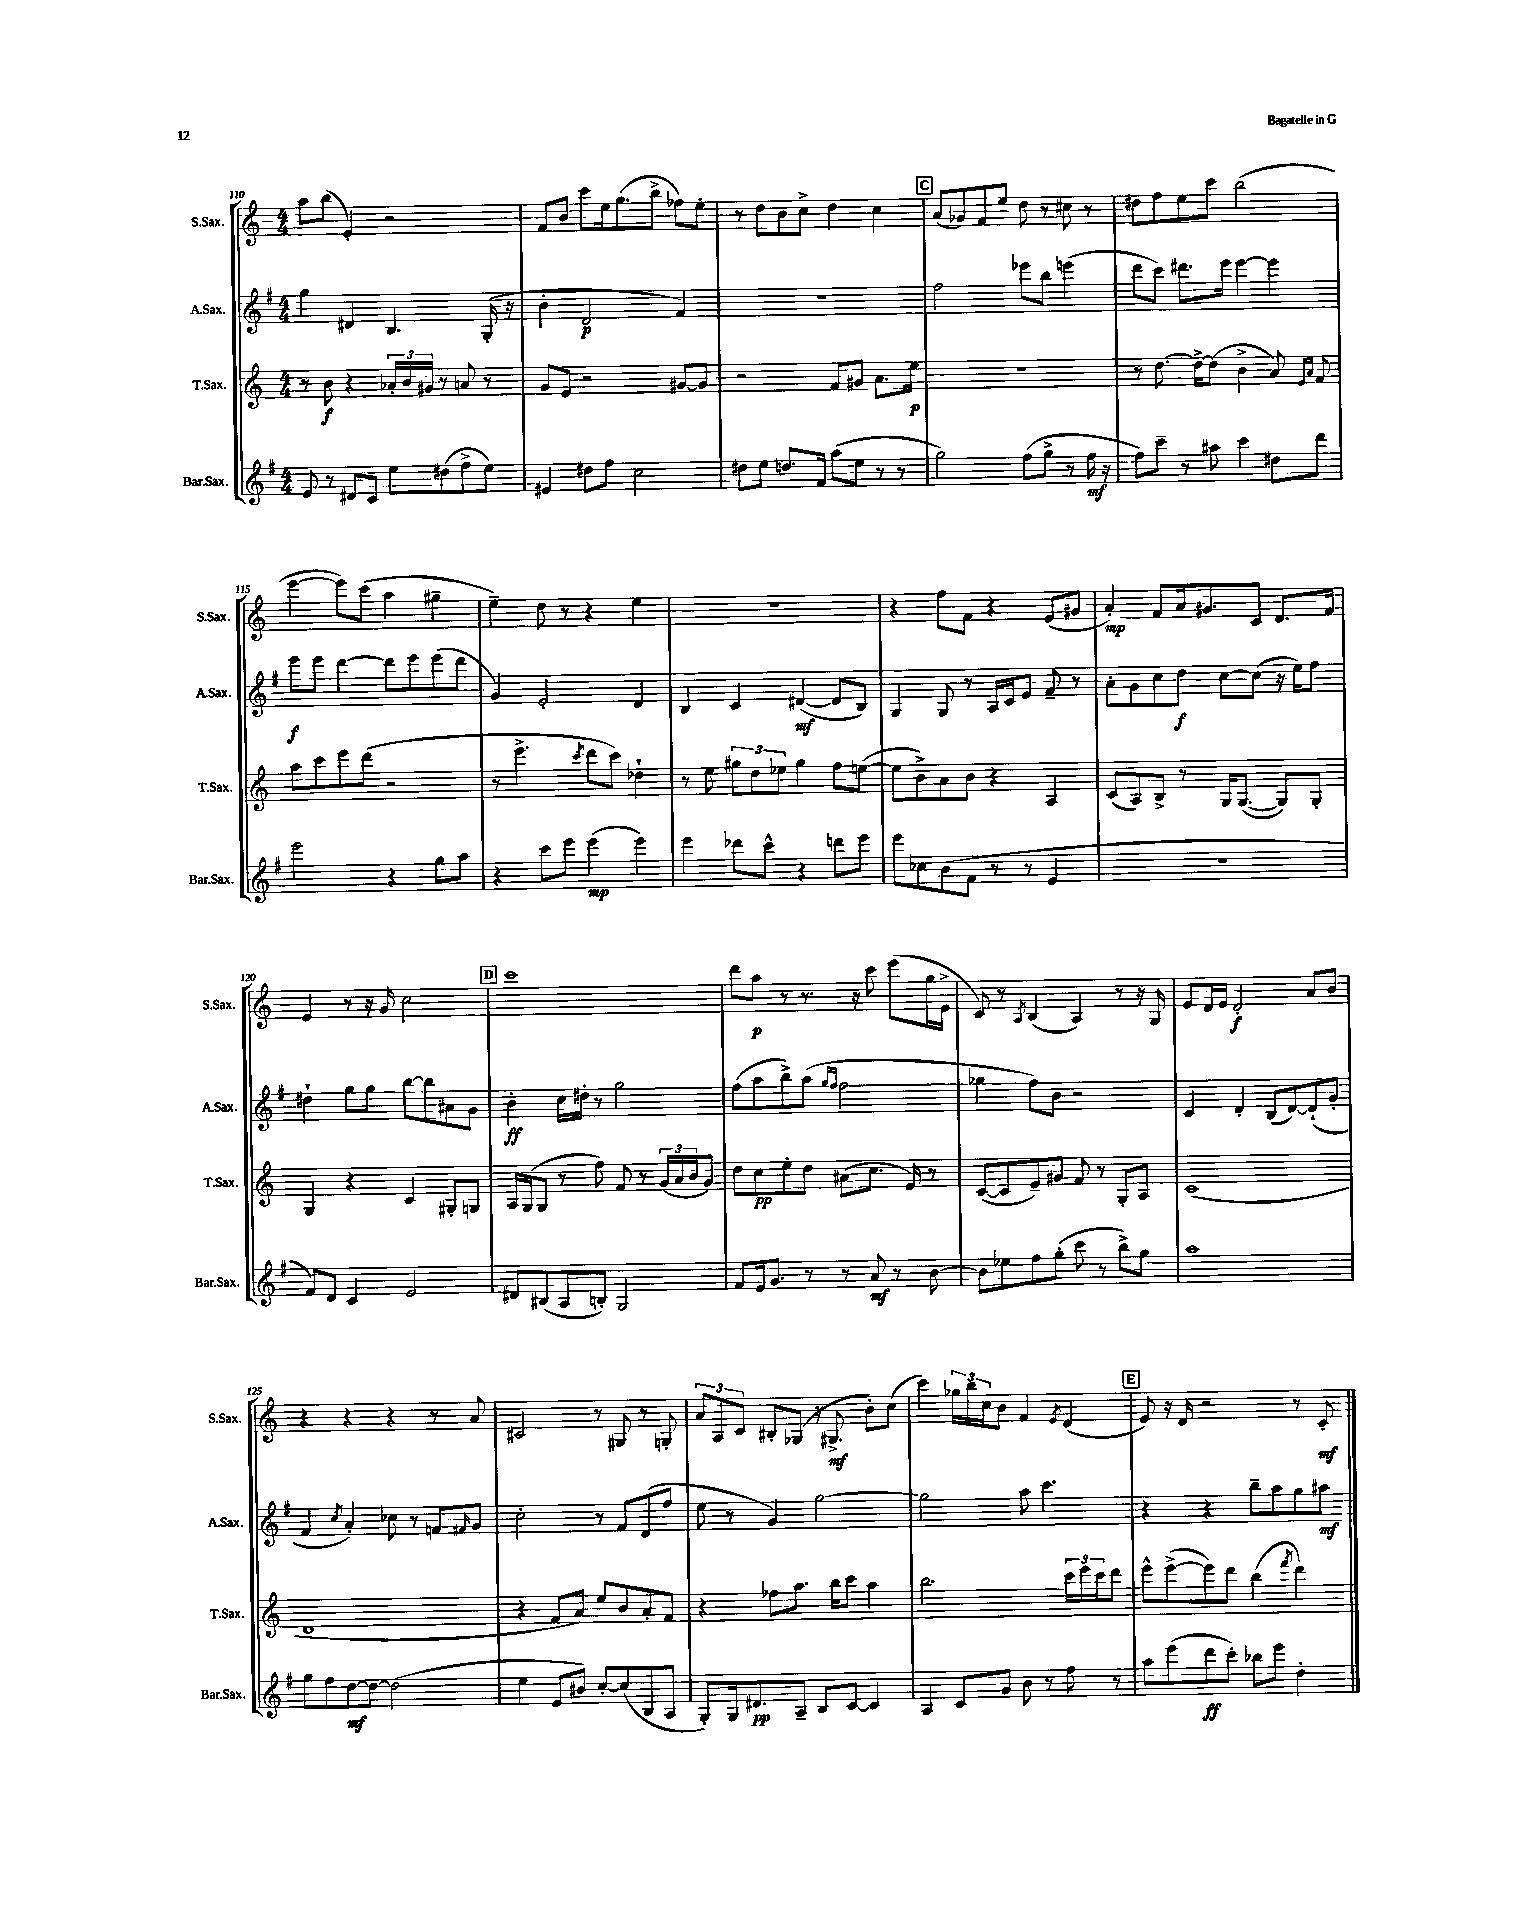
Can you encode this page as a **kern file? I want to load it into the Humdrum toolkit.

**kern	**kern	**kern	**kern
*staff4	*staff3	*staff2	*staff1
*clefG2	*clefG2	*clefG2	*clefG2
*k[f#]	*k[]	*k[f#]	*k[]
*M4/4	*M4/4	*M4/4	*M4/4
8e/	8r	4gg\	8aa\L
8r	8b\	.	(8bb\J
8d#/L	4r	4d#/	4e'/)
8c/J	.	.	.
8ee\L	24a-'/LL	4.B/	2r
.	24b/	.	.
.	24g#/JJ	.	.
(8dd#\	8r	.	.
8ff#^\	8a/	.	.
8ee\J)	8r	(16G'/	.
.	.	16r	.
=	=	=	=
4e#/	8g/L	4b'\	8f/L
.	8e/J	.	8b/J
8dd#\L	2r	2d/	8ccc\L
8ff#\J	.	.	16ee\k
.	.	.	(8.gg\
2cc\	.	.	.
.	.	.	8bb^\J
.	[8g#/L	4f#/)	8ff-\L)
.	8g#/]J	.	8ee'\J
=	=	=	=
8dd#\L	2r	1r	8r
8ee\J	.	.	8dd\L
8.dd/L	.	.	8b\
.	.	.	8cc^\J
16f#/Jk	.	.	.
(8aa\L	8f/L	.	4dd\
8ee\J	8g#/J	.	.
8r	8.a\L	.	4cc\
8r	.	.	.
.	16ee\Jk	.	.
=	=	=	=
2gg\)	1r	2ff#\	(8a/L
.	.	.	8g-/)
.	.	.	8f/
.	.	.	8ee/J
(8ff#\L	.	8eee-\L	8dd\
8gg^\J	.	8bb\J	8r
8r	.	(4eee\	8cc#\
16ff#\	.	.	8r
16r	.	.	.
=	=	=	=
8ff#\L)	8r	8ddd\L	8dd#\L
8ccc~\J	[8.dd\	8ccc\J)	8ff\
8r	.	8.ddd#\L	8ee\
.	16dd^\_LK	.	.
8aa#\	(8dd\]J	.	8ccc\J
.	.	16eee\Jk	.
4ccc\	4b^\	[4eee\	(2bb\
8dd#\L	8a/)	4eee\]	.
.	16qqe/LL	.	.
.	16qqa/JJ	.	.
8ddd\J	8f/	.	.
=	=	=	=
2eee\	8aa\L	8eee\L	[4eee\
.	8ccc\	8eee\J	.
.	8eee\	[4ddd\	8eee\]L)
.	(8ddd\J	.	(8ccc\J
4r	2r	8ddd\]L	4aa\
.	.	8eee\	.
8gg\L	.	(8eee\	4gg#~\
8aa\J	.	8ddd\J	.
=	=	=	=
4r	8r	4g/)	4ee~\)
.	4.eee^\	.	.
8ccc\L	.	2e'/	8dd\
8eee\J	.	.	8r
.	8qccc/	.	.
(4eee\	8ddd\L	.	4r
.	8ccc\J)	.	.
4eee\)	4dd-`\	4d/	4ee\
=	=	=	=
4eee\	8r	4B/	1r
.	8ee\	.	.
8ddd-\L	12gg#\L	4c/	.
.	12dd\	.	.
8ccc^^\J	.	.	.
.	12ee-\J	.	.
4r	4gg#\	([4d#/	.
8ddd\L	8ff\L	8d#/]L	.
8eee\J	([8ee\J	8B/J)	.
=	=	=	=
8eee\L	8ee\]L	4G/	4r
8cc-\	8b^\)	.	.
(8b\	8a\	8G/	8ff\L
8f#\J	8b\J	8r	8f\J
8r	4r	16A/LL	4r
.	.	16c/J	.
8r	.	8e/J	.
4e/	4A/	8f#~/	(8e/L
.	.	8r	8g#/J
=	=	=	=
1r	(8c/L	8a'\L	4a'/)
.	8A/)	8g\	.
.	8B^/J	8cc\	8f/L
.	8r	8dd\J	16a/k
.	.	.	8.g#/
.	16G/LK	[8cc\L	.
.	([8.G/J	.	.
.	.	(8cc\]J	8c/J
.	8G/]L)	16r	8.d/L
.	.	16ee\LK)	.
.	8G'/J	8ff#\J	.
.	.	.	16f/Jk
=	=	=	=
8f#/L)	4G/	4dd#`\	4e/
8d/J	.	.	.
4c/	4r	8gg\L	8r
.	.	8gg\J	16r
.	.	.	16g/
2e/	4c/	[8bb\L	2cc\
.	.	8bb\]	.
.	8G#'/L	8a#\	.
.	8G/J	8g\J	.
=	=	=	=
8d#/L	16A/LL	4b'\	1ccc
.	(16G/J	.	.
(8B#/	8G/J	.	.
8A/	8r	16cc\LL	.
.	.	16dd#'\JJ	.
8B'/J)	8ff\)	8r	.
2G/	8f/	2gg\	.
.	8r	.	.
.	(24g/LL	.	.
.	24a/	.	.
.	24b/J	.	.
.	8g/J)	.	.
=	=	=	=
8f#/L	8dd\L	(8ff#\L	8ddd\L
16e/k	8cc\	8aa\	8aa\J
8.g/J	.	.	.
.	8ee'\	8bb^\)	8r
8r	8dd\J	(8aa\J	8.r
.	.	16qqgg/LL	.
.	.	16qqff#/JJ	.
8r	(8a#\L	2ff#\	.
.	.	.	16r
8a/	8.cc\J	.	8ccc\
8r	.	.	(8eee\L
.	16e/)	.	.
[8b\	8r	.	16gg\L
.	.	.	16e^\JJ
=	=	=	=
8b\]L	([8c/L	4gg-\	8c/)
8ee-\	8c/]	.	8r
.	.	.	8qA/
8ff#\	8e~/)	8ff#\L)	(4B/
(8gg'\J	8g#/J	8b\J	.
8ccc\	8f/	2r	4A/)
8r	8r	.	.
8bb^\L)	8G'/L	.	8r
8gg\J	8A/J	.	16r
.	.	.	16G/
=	=	=	=
1aa	(1c	4c/	8e/L
.	.	.	16d/L
.	.	.	16e/JJ
.	.	4d'/	2d'/
.	.	(8B/L	.
.	.	[8d/)	.
.	.	(8d`/]	8a/L
.	.	8g'/J	8b/J
=	=	=	=
8gg\L	1d	4f#/	4r
8ff#\	.	.	.
.	.	8qcc/	.
[8dd\	.	4a'/)	4r
8dd\_J	.	.	.
(2dd\]	.	8cc-\	4r
.	.	8r	.
.	.	8f/L	8r
.	.	16qqf#/	.
.	.	8g/J	8a/
=	=	=	=
4ee\	4r	2cc'\	2c#/
8e/L	8f/L	.	.
8b#/J)	8a/J)	.	.
[8cc'/L	8ee/L	8r	8r
(8cc/]	8b/	8f#/L	8G#/
8B/	8a'/	(8d/	8r
8A/J	8f/J	8ff#/J	8G'/
=	=	=	=
8G'/L)	4r	8ee\	12a/L
.	.	.	12A/
16G/k	.	8r	.
.	.	.	12c/J
8.d#/	.	.	.
.	8ff-\L	4g/)	8B#'/L
8A~/J	8.aa\J	.	(8G-/J
8B/L	.	[2gg\	16r
.	16bb\LK	.	8.G#^/
[8c/J	8ccc\J	.	.
4c/]	4aa\	.	8b'\L)
.	.	.	(8cc\J
=	=	=	=
4A/	2.bb\	2gg\]	4ccc\)
8c/L	.	.	24gg-\LL
.	.	.	24bb\
.	.	.	24cc\J
8g/J	.	.	8b\J
8b\	.	8aa\	4f/
8r	.	4.ccc\	.
.	.	.	8qe/
8ff#\	24ccc\LL	.	(4d/
.	24eee\	.	.
.	24ccc\J	.	.
8r	8ddd\J	.	.
=	=	=	=
8aa\L	8eee^^\L	4r	8e/)
(8eee\	([8eee^\	.	16r
.	.	.	16d/
8ddd\	8eee\])	4r	2r
8ccc'\J)	8ddd\J	.	.
8bb-\L	(4bb\	8bb~\L	.
8eee\J	.	8aa\	.
.	8qfff/	.	.
4dd'\	4ddd\)	8gg\	8r
.	.	8aa#\J	8c'/
==	==	==	==
*-	*-	*-	*-
